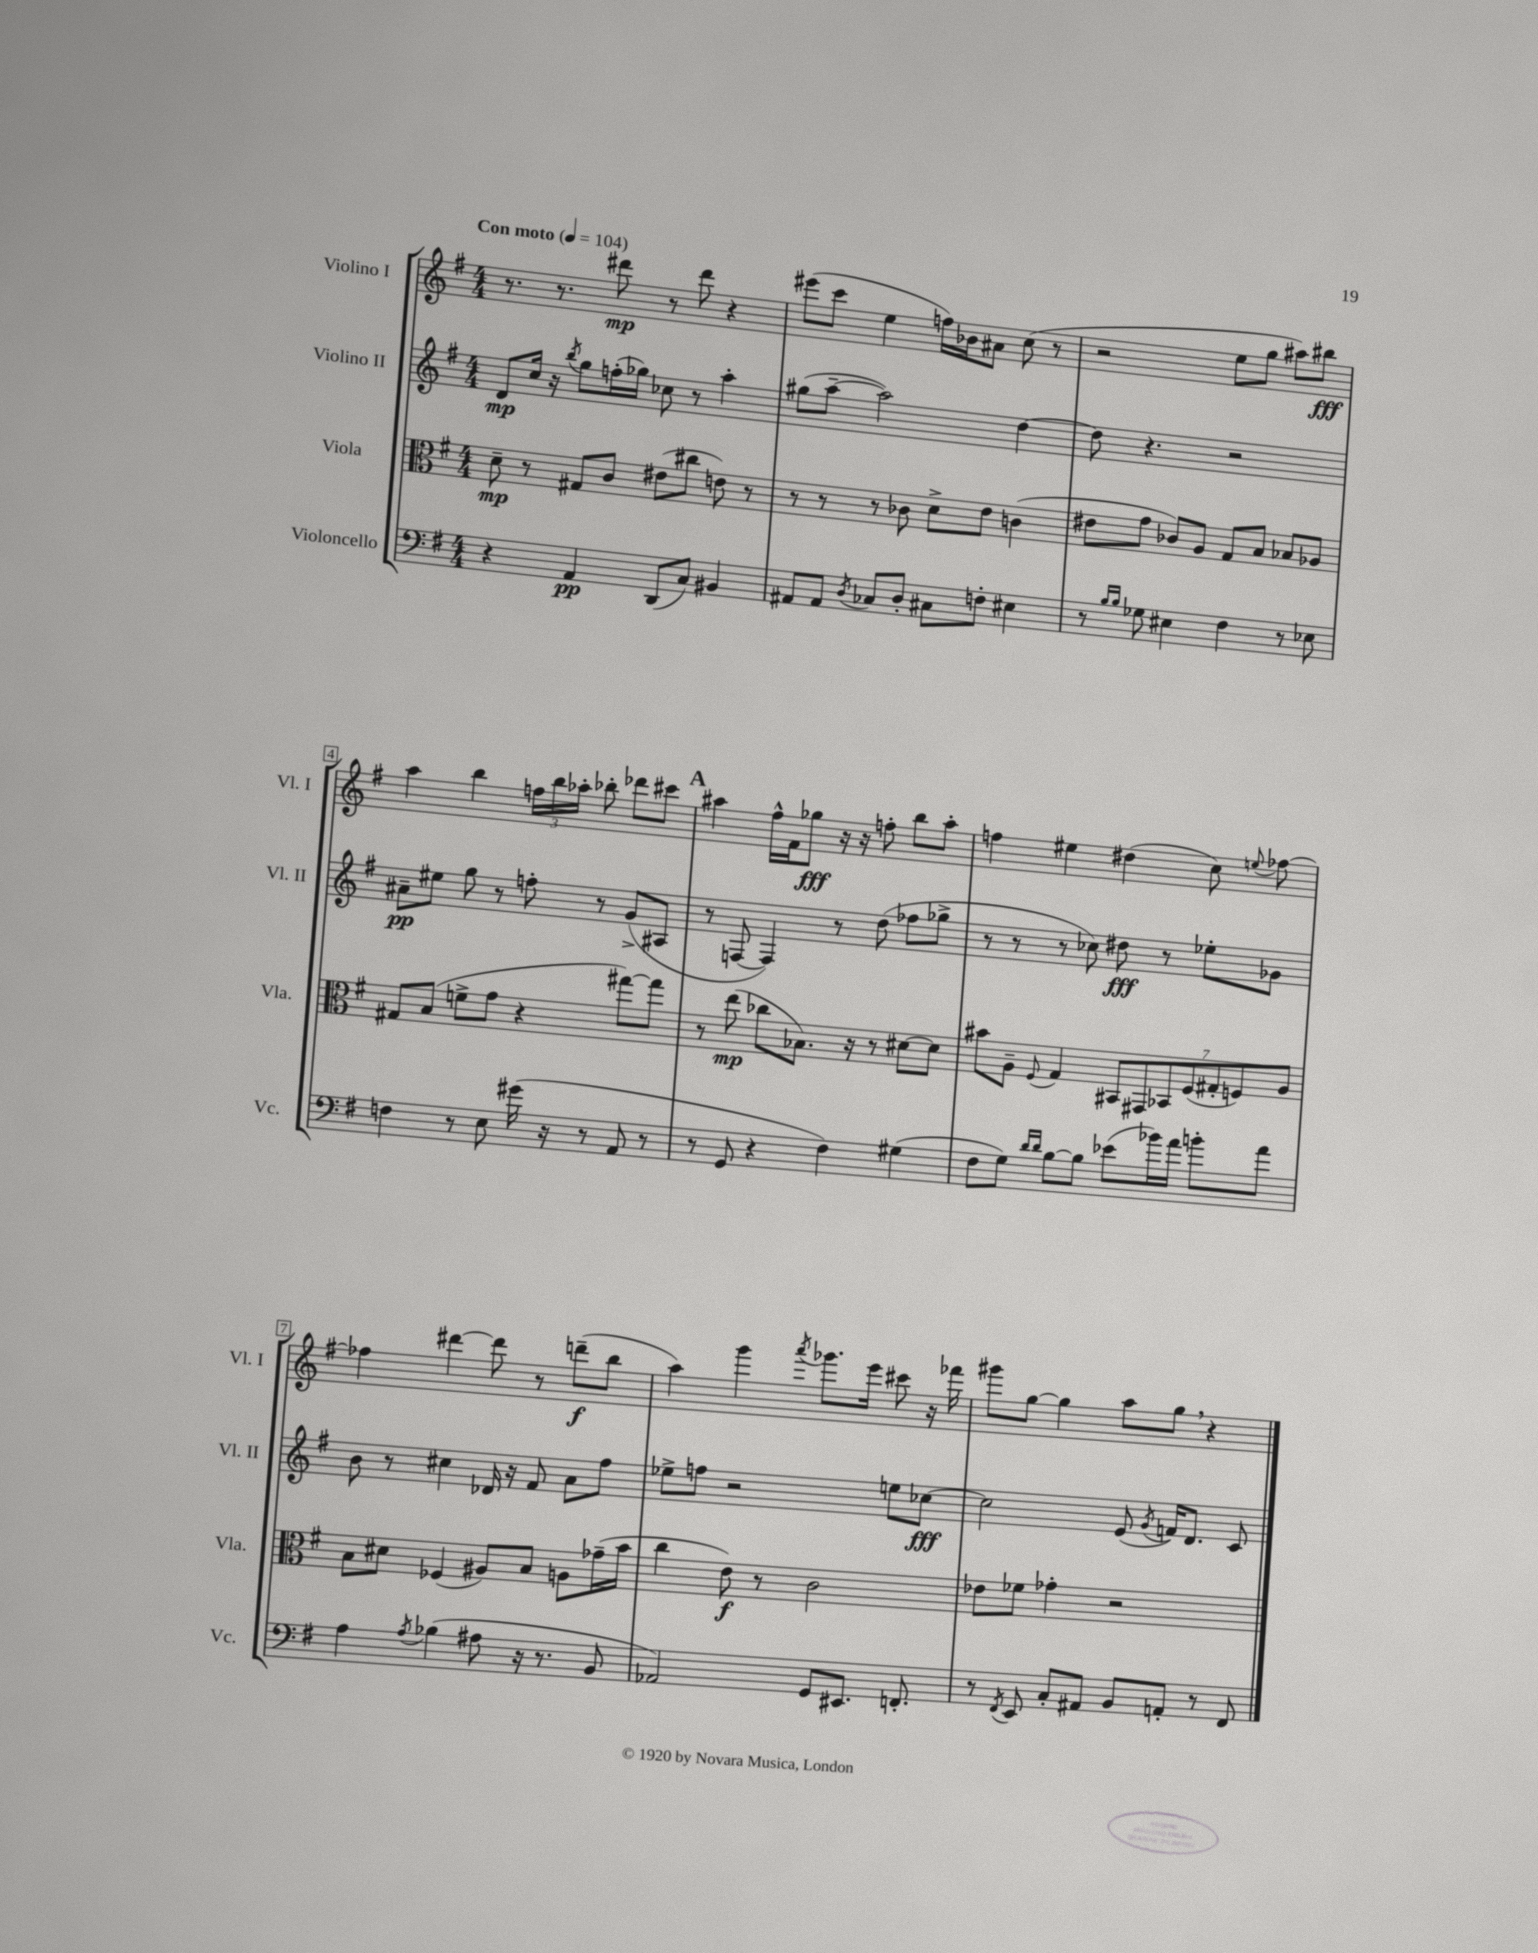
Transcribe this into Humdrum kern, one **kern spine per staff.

**kern	**kern	**kern	**kern
*staff4	*staff3	*staff2	*staff1
*clefF4	*clefC3	*clefG2	*clefG2
*k[f#]	*k[f#]	*k[f#]	*k[f#]
*M4/4	*M4/4	*M4/4	*M4/4
*MM104	*MM104	*MM104	*MM104
4r	8d~\	8d/L	8.r
.	8r	16cc/Jk	.
.	.	16r	8.r
.	.	8qbb/	.
4AA/	8G#/L	8gg\L	.
.	8c/J	(16ff'\L	8ddd#\
.	.	16gg-\JJ)	.
(8DD/L	(8e#\L	8cc-\	8r
8C/J)	8cc#\J	8r	8ddd#\
4BB#/	8e\)	4aa'\	4r
.	8r	.	.
=	=	=	=
8AA#/L	8r	(8gg#\L	(8eee#\L
8AA#/J	8r	[8aa~\J	8ccc\J
8qD/	.	.	.
8C-/L	8r	2aa\])	4ee\
8D'/J	8c-\	.	.
8C#\L	8d^\L	.	16ff\LL)
.	.	.	16b-\J
8F'\J	8e\J	.	8a#\J
4E#\	(4c\	[4dd\	(8cc\
.	.	.	8r
=	=	=	=
8r	8e#\L	8dd\]	2r
16qqB/LL	.	.	.
16qqB/JJ	.	.	.
8G-\	8g\J	4.r	.
4E#\	8c-/L)	.	.
.	8A/J	.	.
4F#\	8G/L	2r	8ee\L
.	8B/J	.	8gg\J
8r	8B-/L	.	8aa#\L)
8E-\	8A-/J	.	8bb#\J
=	=	=	=
4F\	8G#/L	8a#~\L	4aa\
.	(8B/J	8ee#\J	.
8r	8f^\L	8gg\	4bb\
8E\	8g\J	8r	.
(16g#\	4r	8ff'\	24ff\LL
.	.	.	24bb\
16r	.	.	.
.	.	.	24aa-'\JJ
8r	.	8r	8bb-'\
8AA/	[8gg#\L)	(8g^/L	8ddd-\L
8r	8gg#\]J	8A#/J	8ccc#\J
=	=	=	=
8r	8r	8r	4aa#\
8GG/	(8ee\	[8F/	.
4r	8cc-\L	4F/])	16ff#^^\LL
.	.	.	16f#\J
.	8.B-\J)	.	8gg-\J
4F#\)	.	8r	16r
.	16r	.	16r
.	8r	(8dd\	8ff'\
(4G#\	[8d#\L	8ff-\L	8bb\L
.	8d#\]J	8gg-^\J	8aa#'\J
=	=	=	=
8F#\L	8b#\L	8r	4ff\
8G\J)	8A~\J	8r	.
16qqd/LL	.	.	.
16qqd/JJ	8qqF#/	.	.
[8B\L	4G/	8r	4ee#\
8B\]J	.	8cc-\)	.
(8e-\L	14BB#/L	8dd#\	(4dd#\
.	14GG#/	.	.
16b-\L)	.	8r	.
.	14BB-/	.	.
16a\JJ	.	.	.
.	(14F#/	.	.
8b'\L	.	8ee-'\L	8cc\)
.	14G#'/	.	.
.	14F/)	.	.
.	.	.	8qqee/
8a\J	.	8g-\J	[8ff-\
.	14A/J	.	.
=	=	=	=
4A\	8B\L	8b\	4ff-\]
.	8d#\J	8r	.
8qA/	.	.	.
(4B-\	(4F-/	4cc#\	[4ddd#\
8A#\	8A#/L)	16d-/	8ddd#\]
.	.	16r	.
16r	8B/J	8f#/	8r
8.r	.	.	.
.	8A\L	8a\L	(8ddd~\L
8BB/	(16g-~\L	8ff#\J	8bb\J
.	16b\JJ	.	.
=	=	=	=
2AA-/)	4cc\	8ee-^\L	4aa\)
.	.	8ff\J	.
.	8e\)	2r	4ggg\
.	8r	.	.
.	.	.	8qaaa/
8GG/L	2c\	.	8.ggg-\L
8.EE#/J	.	.	.
.	.	.	16eee\Jk
.	.	8ee\L	8ccc#\
8.FF'/	.	.	.
.	.	[8cc-\J	16r
.	.	.	16fff-\
=	=	=	=
8r	8e-\L	2cc-\]	8ggg#\L
8qFF#/	.	.	.
8EE/	8f-\J	.	[8gg\J
8C'/L	4g-'\	.	4gg\]
8AA#/J	.	.	.
8BB/L	2r	(8e/	8aa\L
.	.	8qg/	.
8AA'/J	.	16f/LK)	8gg\J
.	.	8.d/J	.
8r	.	.	4r
8FF#/	.	8c/	.
==	==	==	==
*-	*-	*-	*-
